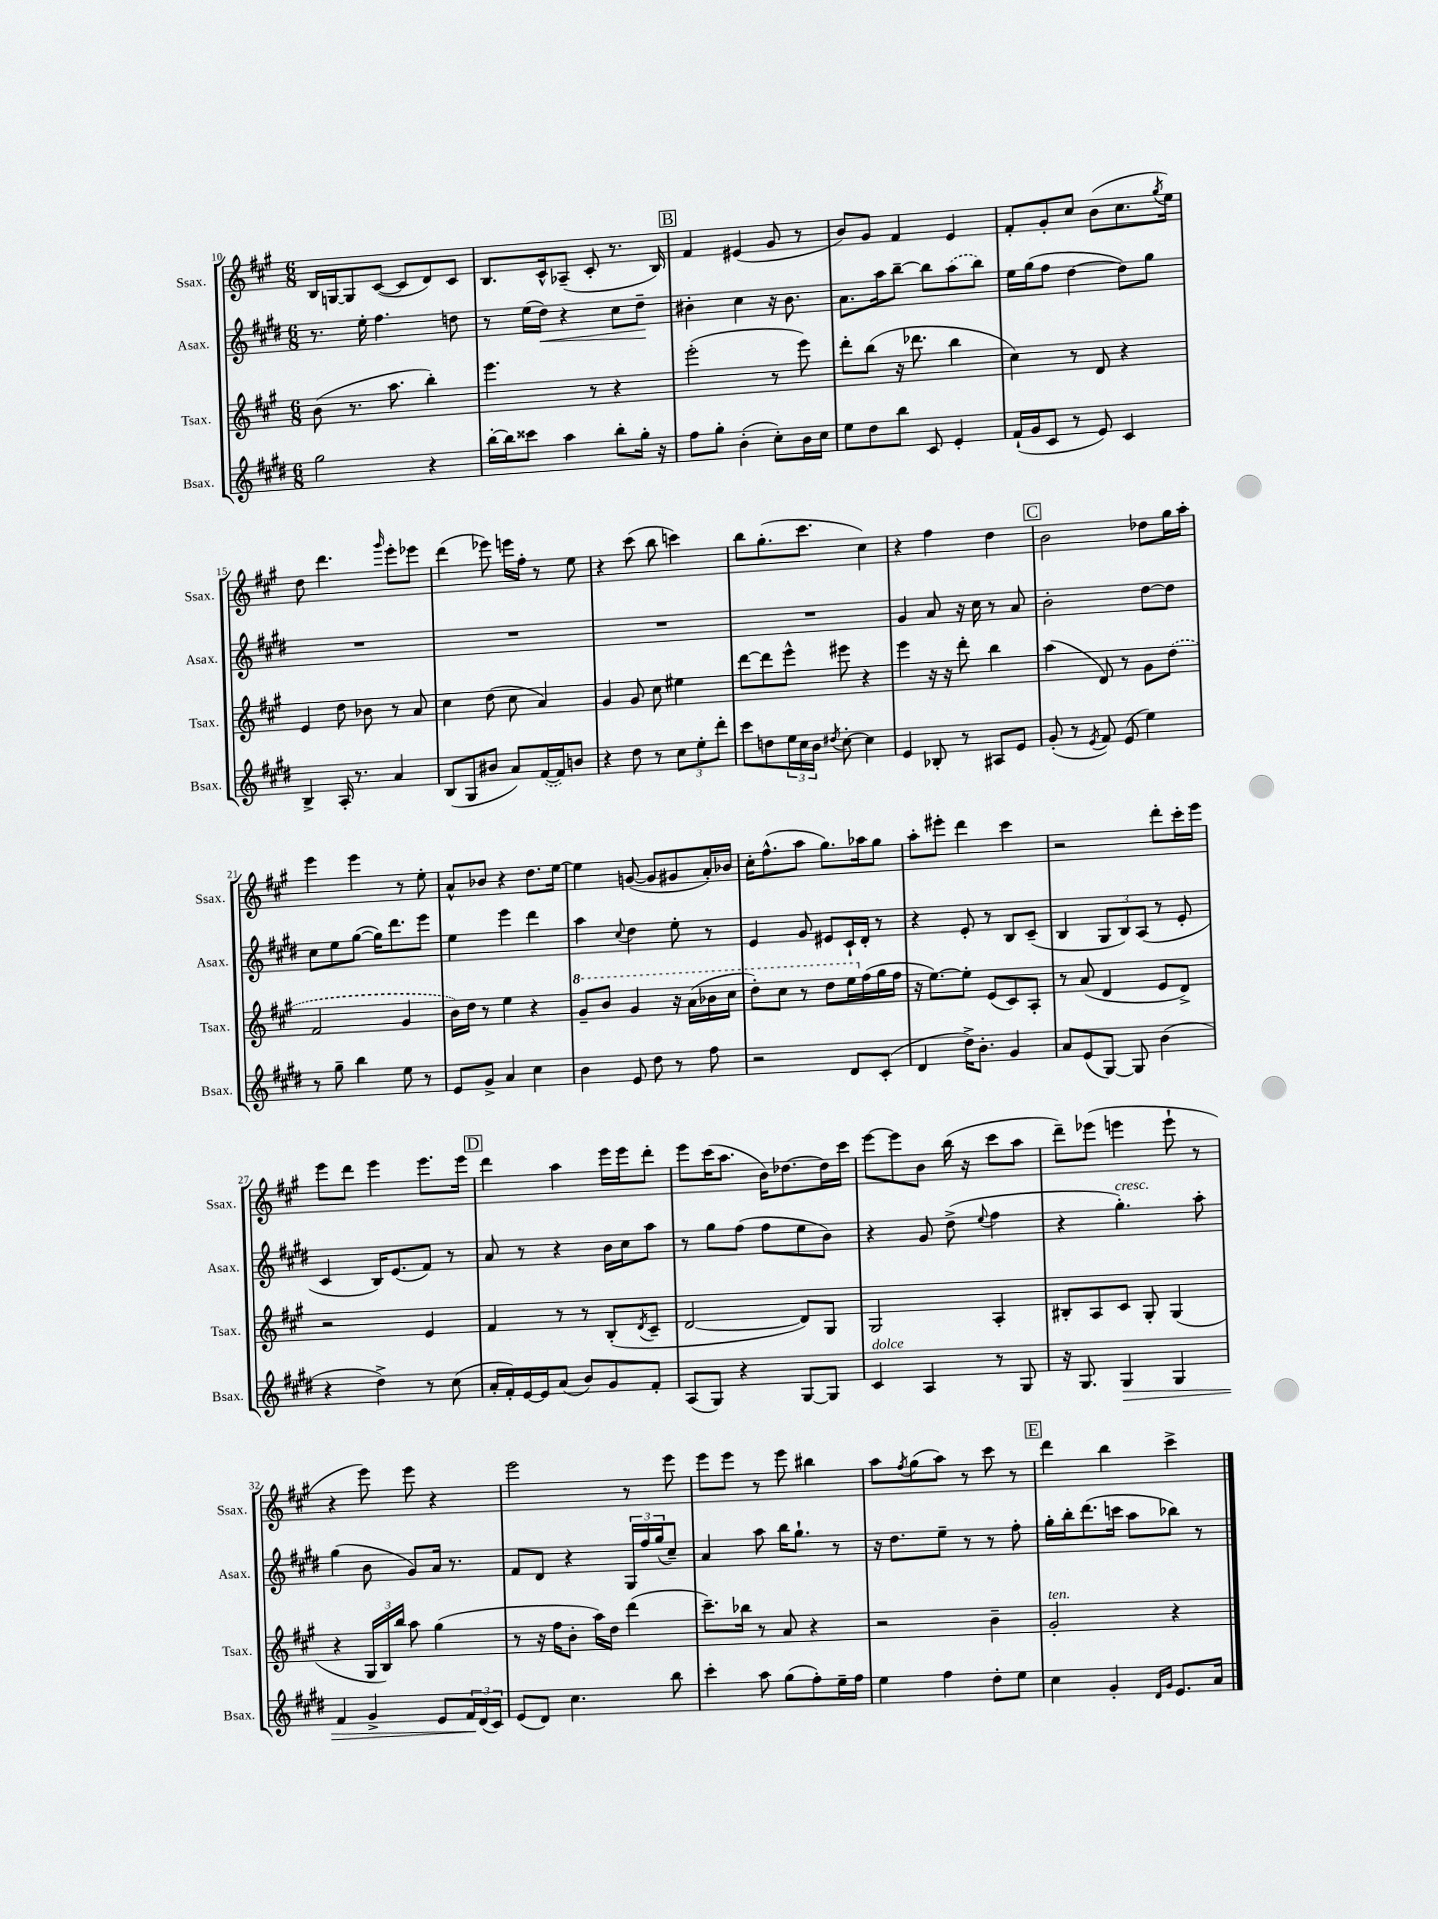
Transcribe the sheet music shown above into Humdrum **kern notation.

**kern	**kern	**kern	**kern
*staff4	*staff3	*staff2	*staff1
*clefG2	*clefG2	*clefG2	*clefG2
*k[f#c#g#d#]	*k[f#c#g#]	*k[f#c#g#d#]	*k[f#c#g#]
*M6/8	*M6/8	*M6/8	*M6/8
2gg#	(8b	8.r	16B
.	.	.	[16G
.	8.r	.	8G]
.	.	16ee'	.
.	.	4.ff#	([8c#
.	8.aa	.	.
.	.	.	8c#]
4r	4bb')	.	8d)
.	.	8dd	8c#
=	=	=	=
[16bb'	4.eee	8r	8.B
16bb]	.	.	.
8ccc##	.	(16ee	.
.	.	16dd#)	16c#^^
4aa	.	4r	(8A-~
.	8r	.	8c#'
8bb'	4r	8cc#	8.r
16gg#'	.	8dd#~	.
16r	.	.	16B)
=	=	=	=
8ff#	(2eee'	4b#'	4f#
8gg#'	.	.	.
(4b'	.	4cc#	(4e#
8cc#')	8r	16r	8g#
.	.	8.b#	.
16b	8eee)	.	8r
16cc#	.	.	.
=	=	=	=
8ee	8ddd'	8.a	8b)
8dd#	(8bb	.	8g#
.	.	16aa	.
8bb	16r	[8bb~	4f#
.	8.ddd-	.	.
8c#	.	8bb]	.
4e'	4bb	(8aa	4e
.	.	8bb)	.
=	=	=	=
(16f#`	4cc#)	16ee	8f#'
16g#	.	(16gg#	.
8c#	.	8ff#	8g#'
8r	8r	[4dd#	8cc#
8e)	8d	.	(8b
4c#	4r	8dd#])	8.cc#
.	.	8gg#	.
.	.	.	8qgg#
.	.	.	16ee)
=	=	=	=
4B^	4e	2.r	8dd
.	.	.	4.ddd
16A'	8dd	.	.
8.r	.	.	.
.	8b-	.	.
.	.	.	16qqggg#
4a	8r	.	8eee'
.	8a	.	8eee-
=	=	=	=
(8B	4cc#	2.r	(4ddd
8G#	.	.	.
8b#	(8dd	.	8eee-)
8a)	8cc#	.	16eee
.	.	.	16ff#'
([16f#	4a)	.	8r
16f#])	.	.	.
8b	.	.	8ee
=	=	=	=
4r	4g#	2.r	4r
8dd#	8g#	.	(8ccc#
8r	8cc#	.	8bb
12cc#	4ee#	.	4ccc)
12ee'	.	.	.
12ddd#'	.	.	.
=	=	=	=
8ccc#	[8ddd	2.r	8bb
8dd	8ddd]	.	(8.gg#'
24ee	8eee^^	.	.
24cc#	.	.	.
.	.	.	8.ccc#
24b	.	.	.
8qdd#	.	.	.
[8cc#'	8eee#	.	.
4cc#]	4r	.	4cc#)
=	=	=	=
4e	4eee	4g#	4r
8B-'	16r	8a	4ff#
.	16r	.	.
8r	8ddd'	16r	.
.	.	16cc#	.
8A#	4bb	8r	4dd
8e	.	8a	.
=	=	=	=
(8g#'	(4aa	2b'	2b
8r	.	.	.
8qe	.	.	.
8f#)	8d)	.	.
(8e	8r	.	.
4ee)	8g#	[8dd#	8dd-
.	(8dd	8dd#]	16gg#
.	.	.	16aa'
=	=	=	=
8r	2f#	8cc#	4eee
8gg#~	.	8ee	.
4bb	.	([8gg#	4eee
.	.	16gg#])	.
.	.	8.ddd#	.
8ee	4g#	.	8r
8r	.	8eee	8ee'
=	=	=	=
8e	16b)	4ee	8a^^
.	16dd	.	.
8g#^	8r	.	8b-
4a	4ee	4eee	4r
4cc#	4r	4ddd#	8.dd
.	.	.	[16ee
=	=	=	=
4b	8gg#~	4aa	4ee]
.	8bb	.	.
.	.	8qqcc#	.
8e	4gg#	4dd#	([8g
8dd#	.	.	8g]
8r	16r	8ee'	8g#
.	(16aa	.	.
8ff#	16bb-	8r	16a')
.	16ccc#	.	16b-
=	=	=	=
2r	8ddd')	4e	16cc#'
.	.	.	(8.ff#^^
.	8ccc#	.	.
.	8r	8g#	8aa
.	8ddd	8e#	8.gg#)
8d#	16eee	16c#`	.
.	(16ff#	16d#'	16aa-
(8c#'	16gg#	8r	8gg#
.	16ff#	.	.
=	=	=	=
4d#	16r	4r	8aa'
.	[8.ee)	.	.
.	.	.	8eee#'
16dd#^)	8ee']	8e'	4ddd
8.b'	.	.	.
.	(8e	8r	.
4g#	8c#)	8B	4ccc#
.	8A'	(8c#~	.
=	=	=	=
8a	8r	4B	2r
(8e	(8a	.	.
[8G#)	4d	12G#	.
.	.	12B)	.
8G#]	.	.	.
.	.	(12A	.
(4b	8e	8r	8ddd'
.	8d^)	8e'	16ccc#'
.	.	.	16eee
=	=	=	=
4r	2r	4c#	8eee
.	.	.	8ddd
4dd#^)	.	16B)	4eee
.	.	(8.e	.
8r	4e	8f#)	8.eee
(8cc#	.	8r	.
.	.	.	16eee
=	=	=	=
16a'	4f#	8a	4ddd
16f#')	.	.	.
[16e	.	8r	.
16e]	.	.	.
(8a	8r	4r	4aa
8b)	8r	.	.
8g#	(8B'	16b	16eee
.	.	16cc#	16eee
.	8qd	.	.
8f#'	8c#~	8aa	8ddd'
=	=	=	=
(8A	[2d	8r	8eee
8G#)	.	8gg#	(16ccc#
.	.	.	8.aa
4r	.	(8ff#	.
.	.	8ff#	16b)
.	.	.	[8.dd-
[8G#	8d])	8ee	.
8G#]	8G#	8b)	16dd-]
.	.	.	16ccc#
=	=	=	=
4c#	2G#	4r	[8eee
.	.	.	8eee]
4A	.	8g#	8b
.	.	(8dd#^	(16bb
.	.	.	16r
.	.	8qqee	.
8r	4A'	4ff#	8ccc#
8G#	.	.	8aa
=	=	=	=
16r	8B#'	4r	8ddd~)
8.G#	.	.	.
.	8A	.	(8eee-
4G#	8c#	4.gg#')	4eee
.	8G#'	.	.
4G#	(4G#	.	8eee`
.	.	8aa'	8r
=	=	=	=
4f#	4r	(4gg#	4r
4g#^	24G#	8b	8eee)
.	24B)	.	.
.	24bb	.	.
.	8aa	8g#)	8eee
8e	(4gg#	16a	4r
.	.	8.r	.
24f#	.	.	.
(24d#	.	.	.
24c#)	.	.	.
=	=	=	=
(8e	8r	8f#	2eee
8d#)	16r	8d#	.
.	16ff#	.	.
4.cc#	8b'	4r	.
.	16aa)	.	.
.	16dd	.	.
.	(4ddd	24G#	8r
.	.	24ff#	.
.	.	(24gg#	.
8bb	.	8cc#~)	8eee
=	=	=	=
4ccc#'	8.ccc#~)	4a	8eee
.	.	.	8eee
.	16bb-	.	.
8aa	8r	8aa	8r
(8gg#	8a	16bb	8eee
.	.	8.gg#`	.
8ff#')	4r	.	4bb#
16ee~	.	8r	.
16ff#	.	.	.
=	=	=	=
4ee	2r	16r	8aa
.	.	8.dd#	.
.	.	.	8qff#
.	.	.	(8gg#
4ff#	.	8ee~	8aa)
.	.	8r	8r
8dd#'	4b~	8r	8ccc#
8ee	.	8ff#'	8r
=	=	=	=
4cc#	2g#'	16gg#'	4ddd
.	.	16bb'	.
.	.	(8.ddd#	.
4g#'	.	.	4bb
.	.	16ccc	.
.	.	8aa	.
16qqd#	.	.	.
16qqg#	.	.	.
8.e	4r	8bb-)	4ccc#^
.	.	8r	.
16a	.	.	.
==	==	==	==
*-	*-	*-	*-
